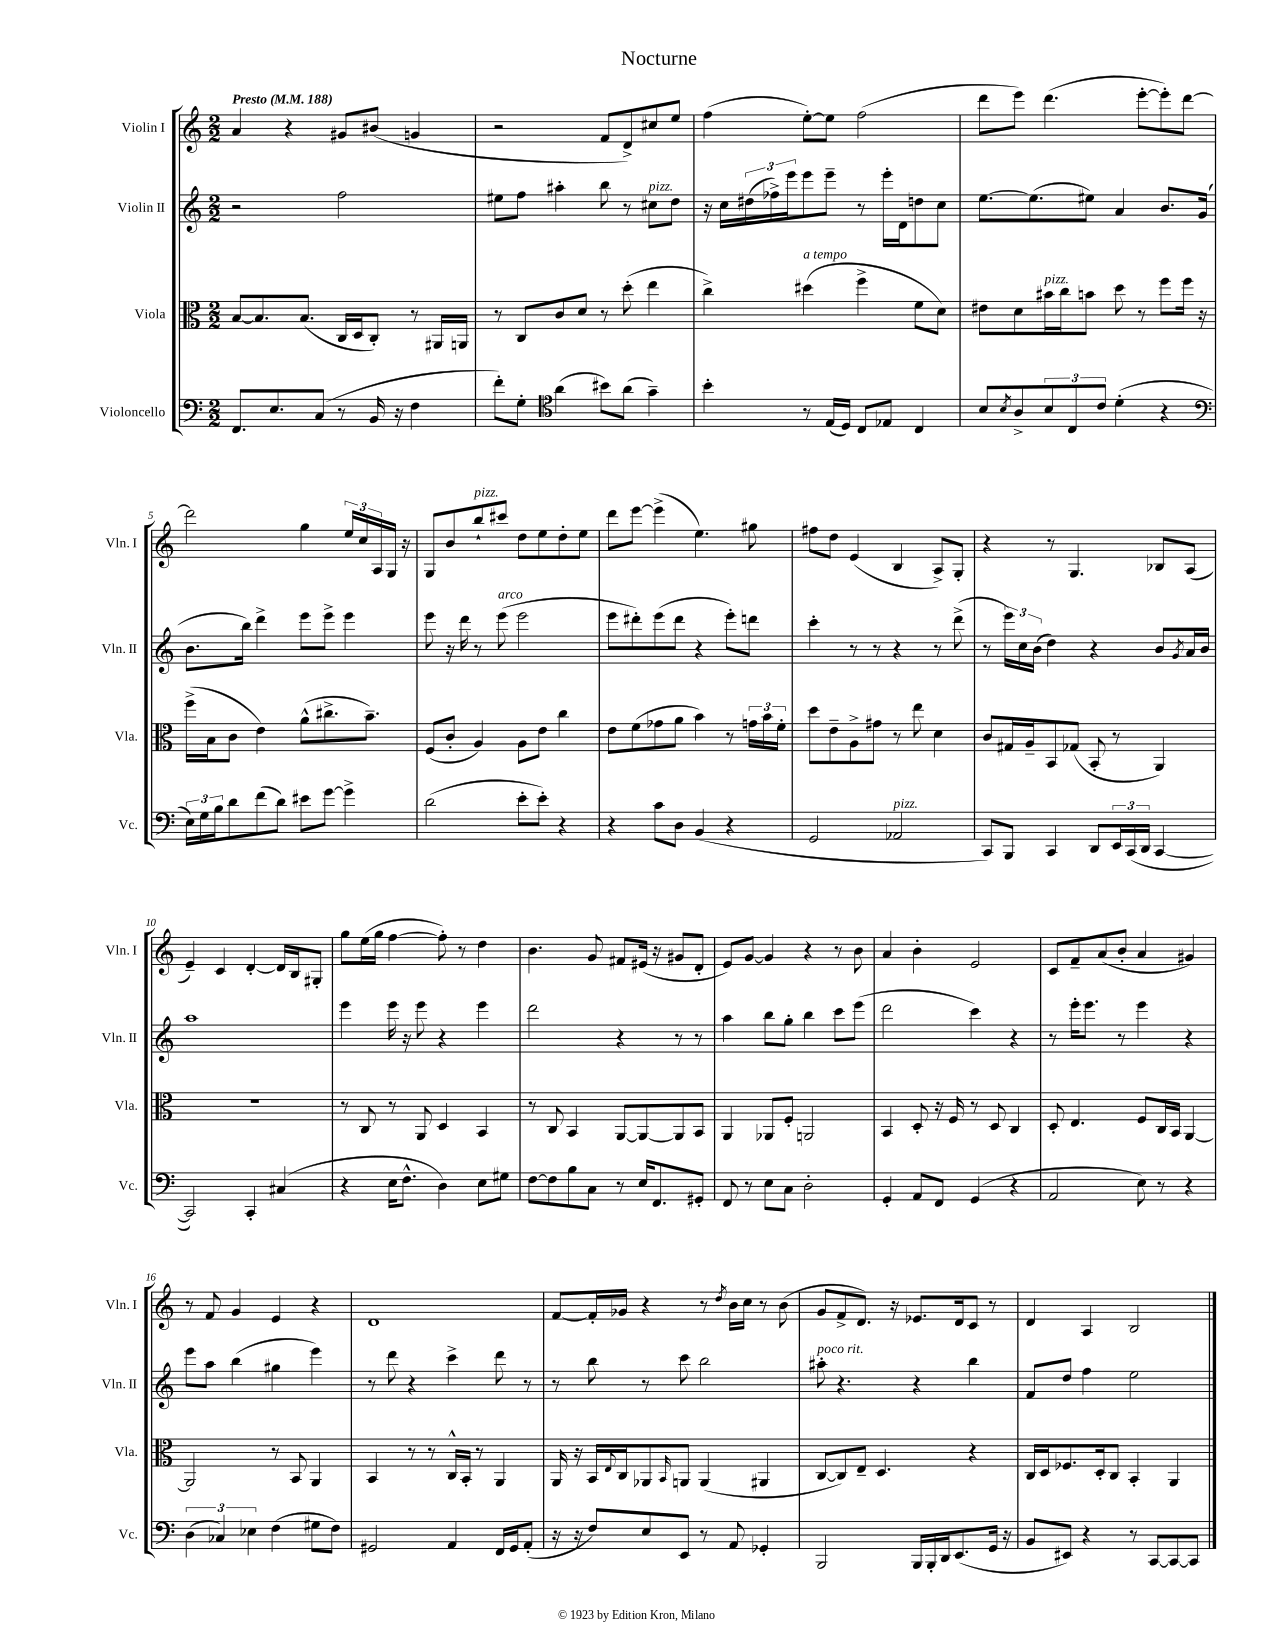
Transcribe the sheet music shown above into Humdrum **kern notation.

**kern	**kern	**kern	**kern
*staff4	*staff3	*staff2	*staff1
*clefF4	*clefC3	*clefG2	*clefG2
*k[]	*k[]	*k[]	*k[]
*M2/2	*M2/2	*M2/2	*M2/2
*MM188	*MM188	*MM188	*MM188
8.FF	[8B	2r	4a
.	8.B]	.	.
8.E	.	.	.
.	.	.	4r
.	(8.B	.	.
(8C	.	.	.
8r	16C	2ff	8g#
.	16D	.	.
16BB	8C')	.	(8b#
16r	.	.	.
4F	8r	.	4g
.	16AA#	.	.
.	16AA	.	.
=	=	=	=
8f')	8r	8ee#	2r
8G'	8C	8ff	.
*clefC4	*	*	*
(4a	8c	4aa#'	.
.	8d	.	.
8b#)	8r	8bb	8f
(8a	(8dd'	8r	8d^)
4g~)	4ee	8cc#	8cc#
.	.	8dd	8ee
=	=	=	=
4b'	4cc^)	16r	(4ff
.	.	16cc	.
.	.	(24dd#	.
.	.	24ff-^)	.
.	.	24eee	.
8r	(4dd#	8eee	[8ee')
(16E	.	8eee~	8ee]
16D)	.	.	.
8C	4ff^	8r	(2ff
8E-	.	16eee'	.
.	.	16d	.
4C	8f	8dd	.
.	8d)	8cc	.
=	=	=	=
8B	8e#	[8.ee	8ddd
8qB	.	.	.
8A^	8d	.	8eee)
.	.	(8.ee]	.
12B	16b#	.	(4.ddd
.	16cc	.	.
12C	.	.	.
.	8b	8ee#)	.
12c	.	.	.
(4d'	8dd	4a	.
.	8r	.	[8eee'
4r	8ff	8.b	8eee'])
.	16ff	.	[8ddd
.	16r	(16g	.
=	=	=	=
*clefF4	*	*	*
24E)	(16ff^	8.b	2ddd]
24G	.	.	.
.	16B	.	.
24B	.	.	.
8d	8c	.	.
.	.	16bb)	.
(8f	4e)	4ddd^	.
8d)	.	.	.
8e#	(8a^^	8eee	4gg
[8g	8.cc#^	8eee^	.
4g^]	.	4eee	24ee
.	.	.	24cc
.	8.b~)	.	.
.	.	.	24A
.	.	.	16G
.	.	.	16r
=	=	=	=
(2d	(8F	8eee	8G
.	8c'	16r	8b
.	.	16ddd	.
.	4A)	8r	8bb`
.	.	(8eee	8ccc#
8e'	8A	2eee	8dd
8e')	8e	.	8ee
4r	4cc	.	8dd'
.	.	.	8ee
=	=	=	=
4r	8e	8eee	8ddd
.	(8f	8ddd#')	[8eee
8c	8g-	(8eee	(4eee^]
8D	8a	8ddd#	.
(4BB	4b)	4r	4.ee)
4r	8r	8eee')	.
.	24g	8ddd	8gg#
.	24b	.	.
.	24f'	.	.
=	=	=	=
2GG	8dd	4ccc'	8ff#
.	8e~	.	8dd
.	8A^	8r	(4e
.	8g#	8r	.
2AA-	8r	4r	4B
.	8ee	.	.
.	4d	8r	8A^)
.	.	(8ddd^	8G'
=	=	=	=
8CC)	8c	8r	4r
8BBB	16G#	24eee)	.
.	.	24cc	.
.	16A~	.	.
.	.	(24b	.
4CC	8BB	4dd)	8r
.	(8G-	.	4.G
8DD	8BB'	4r	.
24EE	8r	.	.
(24CC	.	.	.
24DD	.	.	.
[4CC	4AA)	8b	8B-
.	.	8qg	.
.	.	16a	(8A
.	.	16b	.
=	=	=	=
2CC])	1r	1aa	4e~)
.	.	.	4c
4CC'	.	.	[4d'
(4C#	.	.	16d]
.	.	.	16B
.	.	.	8G#'
=	=	=	=
4r	8r	4eee	8gg
.	8C	.	(16ee
.	.	.	16gg
16E	8r	16eee	[4ff
8.F^^	.	16r	.
.	8AA	8eee	.
4D)	4D	4r	8ff'])
.	.	.	8r
8E	4BB	4eee	4dd
8G#	.	.	.
=	=	=	=
[8F	8r	2ddd	4.b
8F]	8C	.	.
8B	4BB	.	.
8C	.	.	8g
8r	[8AA	4r	8f#
16E	8AA_	.	(16e#
8.FF	.	.	16r
.	8AA]	8r	8g#
8GG#'	8BB	8r	8d'
=	=	=	=
8FF	4AA	4aa	8e)
8r	.	.	[8g
8E	8AA-	8bb	4g]
8C	8F'	8gg'	.
2D'	2AA	4bb	4r
.	.	8ccc	8r
.	.	(8eee	8b
=	=	=	=
4GG'	4BB	2ddd	4a
8AA	8D'	.	4b'
8FF	16r	.	.
.	16F	.	.
(4GG	8r	4ccc)	2e
.	8D	.	.
4r	4C	4r	.
=	=	=	=
2AA	8D'	8r	8c
.	4.E	16eee'	8f~
.	.	8.eee	.
.	.	.	(8a
.	.	8r	8b'
8E)	8F	4eee	4a
8r	16C	.	.
.	16BB	.	.
4r	[4AA	4r	4g#)
=	=	=	=
(6D	2AA]	8eee	8r
.	.	8aa	8f
6C-)	.	.	.
.	.	(4bb	4g
6E-	.	.	.
(4F	8r	4gg#	4e
.	8BB	.	.
8G#	4AA	4eee)	4r
8F)	.	.	.
=	=	=	=
2GG#	4BB	8r	1d
.	.	8ddd	.
.	8r	4r	.
.	8r	.	.
4AA	16C^^	4ccc^	.
.	16BB'	.	.
.	8r	.	.
16FF	4AA	8ddd	.
16GG#	.	.	.
(8AA'	.	8r	.
=	=	=	=
16r	16AA	8r	[8f
16r	16r	.	.
8F)	16BB	8bb	16f']
.	8qqE	.	.
.	16C	.	16g-
8E	8AA-	8r	4r
.	16qqBB	.	.
8EE	8AA	8ccc	.
8r	(4AA	2bb	8r
.	.	.	8qdd
8AA	.	.	16b
.	.	.	16cc
4GG-'	4AA#	.	8r
.	.	.	(8b
=	=	=	=
2BBB	[8C	8aa#'	8g
.	8C])	4.r	8f^
.	8E~	.	8.d)
.	4.D	.	.
.	.	.	16r
16BBB	.	4r	8.e-
16BBB'	.	.	.
16DD	.	.	.
(8.EE	.	.	16d
.	4r	4bb	8c
16GG	.	.	8r
16r	.	.	.
=	=	=	=
8BB	16C	8f	4d
.	16D	.	.
8EE#)	8.F-	8dd	.
4r	.	4ff	4A
.	16D'	.	.
.	8C	.	.
8r	4BB'	2ee	2B
[8CC	.	.	.
8CC_	4AA	.	.
8CC]	.	.	.
==	==	==	==
*-	*-	*-	*-
